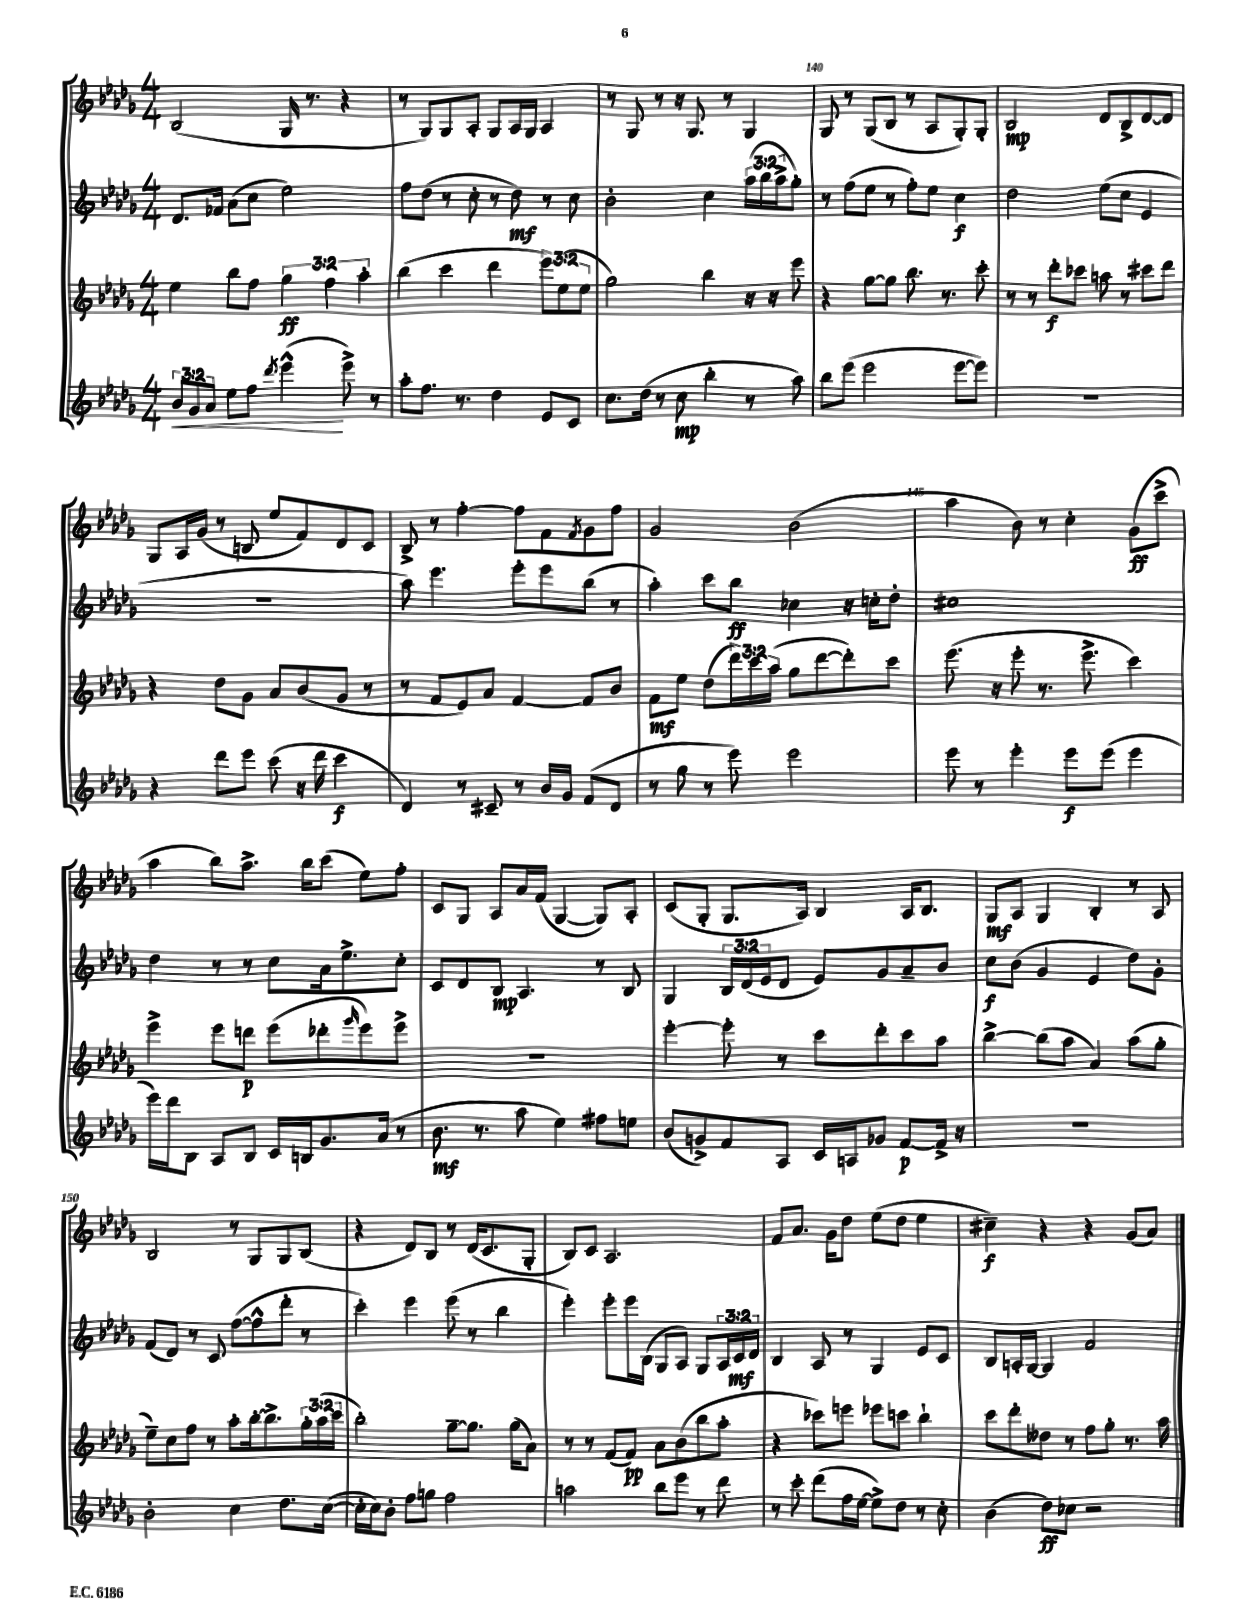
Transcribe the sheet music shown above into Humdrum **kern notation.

**kern	**dynam	**kern	**dynam	**kern	**dynam	**kern	**dynam
*part4	*part4	*part3	*part3	*part2	*part2	*part1	*part1
*staff4	*staff4	*staff3	*staff3	*staff2	*staff2	*staff1	*staff1
*clefG2	*	*clefG2	*	*clefG2	*	*clefG2	*
*k[b-e-a-d-g-]	*	*k[b-e-a-d-g-]	*	*k[b-e-a-d-g-]	*	*k[b-e-a-d-g-]	*
*M4/4	*	*M4/4	*	*M4/4	*	*M4/4	*
=137	=137	=137	=137	=137	=137	=137	=137
!	!LO:HP:b	!	!	!	!	!	!
12b-/L	<	4ee-\	.	8.d-/L	.	(2B-/	.
12g-/	.	.	.	.	.	.	.
12a-/J	.	.	.	.	.	.	.
.	.	.	.	16f-X/Jk	.	.	.
8ee-\L	.	8bb-\L	.	(8a-\L	.	.	.
8ff\J	.	8ff\J	.	8cc\J	.	.	.
8qddd-/	.	.	.	.	.	.	.
(4eee-^^\	.	6gg-\	ff	2ee-\)	.	16G-/	.
.	.	.	.	.	.	8.r	.
.	.	6ff\	.	.	.	.	.
8eee-^\)	[	.	.	.	.	4r	.
.	.	6aa-'\	.	.	.	.	.
8r	.	.	.	.	.	.	.
=138	=138	=138	=138	=138	=138	=138	=138
8aa-'\L	.	(4bb-\	.	8ff\L	.	8r	.
8.ff\J	.	.	.	(8dd-\J	.	8G-/L)	.
.	.	4ccc\	.	8r	.	8G-/	.
8.r	.	.	.	.	.	.	.
.	.	.	.	8cc'\	.	8A-'/J	.
4dd-\	.	4ddd-\	.	8r	.	8G-/L	.
.	.	.	.	8dd-\)	mf	16A-/L	.
.	.	.	.	.	.	16G-/JJ	.
8e-/L	.	12eee-\L)	.	8r	.	4A-/	.
.	.	(12ee-\	.	.	.	.	.
8c/J	.	.	.	8cc\	.	.	.
.	.	12ee-\J	.	.	.	.	.
=139	=139	=139	=139	=139	=139	=139	=139
8.cc\L	.	2gg-\)	.	2b-'\	.	8r	.
.	.	.	.	.	.	8G-/	.
(16dd-\Jk	.	.	.	.	.	.	.
8r	.	.	.	.	.	8r	.
8cc\	mp	.	.	.	.	16r	.
.	.	.	.	.	.	8.G-/	.
4bb-'\	.	4bb-\	.	4cc\	.	.	.
.	.	.	.	.	.	8r	.
8r	.	16r	.	(24aa-\LL	.	4G-/	.
.	.	.	.	24bb-\	.	.	.
.	.	16r	.	.	.	.	.
.	.	.	.	24aa-^\J	.	.	.
8aa-\)	.	8eee-\	.	8gg-'\J)	.	.	.
=140	=140	=140	=140	=140	=140	=140	=140
8bb-\L	.	4r	.	8r	.	8G-/	.
(8eee-\J	.	.	.	(8ff\L	.	8r	.
2eee-\	.	[8gg-\L	.	8ee-\J	.	(8G-/L	.
.	.	8gg-\J]	.	8r	.	8B-/J	.
.	.	8.bb-\	.	8ff'\L)	.	8r	.
.	.	.	.	8ee-\J	.	8A-/L	.
.	.	8.r	.	.	.	.	.
[8eee-\L	.	.	.	4cc\	f	8G-'/)	.
8eee-\J])	.	8ccc'\	.	.	.	8G-'/J	.
=141	=141	=141	=141	=141	=141	=141	=141
1r	.	8r	.	2dd-\	.	2B-/	mp
.	.	8r	.	.	.	.	.
.	.	8ddd-'\L	f	.	.	.	.
.	.	8ccc-X\J	.	.	.	.	.
.	.	8aan\	.	(8ee-\L	.	8d-/L	.
.	.	8r	.	8cc\J	.	8B-^/	.
.	.	8ccc#X\L	.	4e-/	.	[8d-/	.
.	.	8ddd-\J	.	.	.	8d-/J]	.
!!LO:LB:g=z
=142	=142	=142	=142	=142	=142	=142	=142
4r	.	4r	.	1r	.	8G-/L	.
.	.	.	.	.	.	16A-/L	.
.	.	.	.	.	.	(16g-/JJ	.
8ddd-\L	.	8dd-\L	.	.	.	8r	.
8eee-\J	.	8g-\J	.	.	.	8Bn/	.
(8ccc\	.	8a-/L	.	.	.	8ee-/L	.
16r	.	(8b-/	.	.	.	8f/)	.
16ddd-\	.	.	.	.	.	.	.
4ccc\	f	8g-/J	.	.	.	8d-/	.
.	.	8r	.	.	.	8c/J	.
=143	=143	=143	=143	=143	=143	=143	=143
4d-/)	.	8r	.	8aa-\)	.	8B-^/	.
.	.	8f/L	.	4.eee-\	.	8r	.
8r	.	8e-/)	.	.	.	[4ff'\	.
8c#X~/	.	8a-/J	.	.	.	.	.
8r	.	[4f/	.	8eee-'\L	.	8ff\L]	.
16b-/LL	.	.	.	8eee-\	.	8f\	.
16g-/JJ	.	.	.	.	.	.	.
.	.	.	.	.	.	8qf/	.
(8f/L	.	8f/L]	.	(8bb-\J	.	8g-\	.
8d-/J	.	8b-/J	.	8r	.	8ff\J	.
=144	=144	=144	=144	=144	=144	=144	=144
8r	.	8f\L	mf	4aa-'\)	.	2g-/	.
8gg-\	.	8ee-\J	.	.	.	.	.
8r	.	(8dd-\L	.	8ccc\L	.	.	.
8eee-\)	.	24ddd-\L)	.	8bb-\J	ff	.	.
.	.	24ccc\	.	.	.	.	.
.	.	(24aa-\JJ	.	.	.	.	.
2eee-\	.	8gg-\L	.	4cc-X\	.	(2b-\	.
.	.	[8ddd-\	.	.	.	.	.
.	.	8ddd-'\])	.	16r	.	.	.
.	.	.	.	16ccn'\KL	.	.	.
.	.	8ccc\J	.	8dd-'\J	.	.	.
=145	=145	=145	=145	=145	=145	=145	=145
8eee-\	.	(8.eee-\	.	1cc#X	.	4aa-\	.
8r	.	.	.	.	.	.	.
.	.	16r	.	.	.	.	.
4eee-'\	.	8eee-'\	.	.	.	8b-\)	.
.	.	8.r	.	.	.	8r	.
8eee-\L	f	.	.	.	.	4cc'\	.
.	.	8.eee-^\	.	.	.	.	.
(8eee-\J	.	.	.	.	.	.	.
4eee-\	.	4ccc\)	.	.	.	(8g-\L	ff
.	.	.	.	.	.	8ccc^\J	.
!!LO:LB:g=z
=146	=146	=146	=146	=146	=146	=146	=146
16eee-\LL)	.	4eee-^\	.	4dd-\	.	4aa-\	.
16ddd-\J	.	.	.	.	.	.	.
8B-\J	.	.	.	.	.	.	.
8A-/L	.	8eee-\L	.	8r	.	8bb-\L)	.
8B-/J	.	8dddn\J	p	8r	.	8.aa-^\J	.
16c/LL	.	(8eee-\L	.	8cc\L	.	.	.
16Bn/J	.	.	.	.	.	16bb-\KL	.
8.g-/	.	8ddd-X'\	.	16a-\k	.	(8ccc\J	.
.	.	.	.	8.ee-^\	.	.	.
.	.	16qqggg-/	.	.	.	.	.
.	.	8eee-\)	.	.	.	8ee-\L)	.
(16a-/Jk	.	.	.	.	.	.	.
8r	.	8eee-^\J	.	8cc'\J	.	8ff'\J	.
=147	=147	=147	=147	=147	=147	=147	=147
8.b-\	mf	1r	.	8c/L	.	8c/L	.
.	.	.	.	8d-/	.	8G-/J	.
8.r	.	.	.	.	.	.	.
.	.	.	.	8B-/J	mp	8A-/L	.
8aa-\	.	.	.	4.A-/	.	16a-/L	.
.	.	.	.	.	.	(16f/JJ	.
4ee-\)	.	.	.	.	.	[4G-/	.
8ff#X\L	.	.	.	8r	.	8G-/L])	.
8een\J	.	.	.	8B-/	.	8A-'/J	.
=148	=148	=148	=148	=148	=148	=148	=148
(8b-/L	.	[4eee-'\	.	4G-/	.	(8c/L	.
8gn^/)	.	.	.	.	.	8G-'/J	.
8f/	.	8eee-'\]	.	24B-/LL	.	8.G-/L	.
.	.	.	.	(24d-/	.	.	.
.	.	.	.	24e-/J	.	.	.
8A-/J	.	8r	.	8d-/J	.	.	.
.	.	.	.	.	.	16A-/Jk)	.
16c/LL	.	8ccc\L	.	8e-/L)	.	4B-/	.
16An/J	.	.	.	.	.	.	.
8g-X/J	.	8ddd-'\	.	8g-/	.	.	.
[8f/L	p	8ccc\	.	8a-~/	.	16A-/KL	.
.	.	.	.	.	.	8.B-/J	.
16f^/Jk]	.	8aa-\J	.	8b-/J	.	.	.
16r	.	.	.	.	.	.	.
=149	=149	=149	=149	=149	=149	=149	=149
1r	.	[4bb-^\	.	8cc\L	f	8G-/L	mf
.	.	.	.	(8b-\J	.	8A-/J	.
.	.	(8bb-\L]	.	4g-/	.	4G-/	.
.	.	8aa-\J	.	.	.	.	.
.	.	4a-/)	.	4e-/	.	4B-'/	.
.	.	(8aa-\L	.	8dd-\L)	.	8r	.
.	.	8gg-'\J	.	8g-'\J	.	8A-/	.
!!LO:LB:g=z
=150	=150	=150	=150	=150	=150	=150	=150
2b-'\	.	8ee-~\L)	.	(8f/L	.	2B-/	.
.	.	8cc\	.	8d-/J)	.	.	.
.	.	8ff\J	.	8r	.	.	.
.	.	8r	.	8c/	.	.	.
4cc\	.	8aa-'\L	.	([8ff\L	.	8r	.
.	.	[16bb-'\k	.	8ff^^\]	.	8G-/L	.
.	.	8.bb-^\]	.	.	.	.	.
8.dd-\L	.	.	.	8ddd-'\J	.	8G-/	.
.	.	24gg-'\L	.	8r	.	(8B-/J	.
.	.	(24aa-\	.	.	.	.	.
([16cc\Jk	.	.	.	.	.	.	.
.	.	24ccc\JJ	.	.	.	.	.
=151	=151	=151	=151	=151	=151	=151	=151
16cc'\LL]	.	2bb-'\)	.	4ccc'\)	.	4r	.
16cc\J)	.	.	.	.	.	.	.
8b-'\J	.	.	.	.	.	.	.
8ff\L	.	.	.	4eee-\	.	8d-/L)	.
8ggn\J	.	.	.	.	.	8B-/J	.
2ff\	.	[8gg-~\L	.	(8eee-\	.	8r	.
.	.	8.gg-\J]	.	8r	.	(16d-/KL	.
.	.	.	.	.	.	8.c/	.
.	.	.	.	4bb-\	.	.	.
.	.	(16gg-\KL	.	.	.	.	.
.	.	8a-\J)	.	.	.	8G-'/J	.
=152	=152	=152	=152	=152	=152	=152	=152
2aan\	.	8r	.	4eee-'\)	.	8B-/L)	.
.	.	8r	.	.	.	8c/J	.
.	.	(8f/L	.	8eee-'\L	.	2.A-/	.
.	.	8f/J)	pp	16eee-\L	.	.	.
.	.	.	.	(16B-\JJ	.	.	.
8bb-\L	.	8a-\L	.	8G-/L	.	.	.
8eee-\J	.	(8b-\	.	8A-/J)	.	.	.
8r	.	8bb-\	.	8G-/L	.	.	.
8ddd-\	.	8aa-'\J	.	24A-/L	.	.	.
.	.	.	.	24c/	mf	.	.
.	.	.	.	24d-/JJ	.	.	.
=153	=153	=153	=153	=153	=153	=153	=153
8r	.	4r	.	4B-/	.	8f/L	.
8ccc'\	.	.	.	.	.	8.a-/J	.
(8ddd-\L	.	8ccc-X\L)	.	8A-/	.	.	.
.	.	.	.	.	.	16g-\KL	.
16ff\L	.	8eeen\J	.	8r	.	8dd-\J	.
[16ee-\JJ	.	.	.	.	.	.	.
8ee-^\L])	.	8eee-X\L	.	4G-/	.	(8ee-\L	.
8dd-\J	.	8cccn\J	.	.	.	8dd-\J	.
8r	.	4bb-`\	.	8e-/L	.	4ee-\	.
8cc'\	.	.	.	8c/J	.	.	.
=154	=154	=154	=154	=154	=154	=154	=154
(4b-\	.	8ccc\L	.	8B-/L	.	4cc#X~\)	f
.	.	8ddd-'\	.	16An'/L	.	.	.
.	.	.	.	[16G-/JJ	.	.	.
8dd-\L)	ff	8dd--X\J	.	4G-/]	.	4r	.
8cc-X\J	.	8r	.	.	.	.	.
2r	.	8ff\L	.	2f/	.	4r	.
.	.	8gg-'\J	.	.	.	.	.
.	.	8.r	.	.	.	(8g-/L	.
.	.	.	.	.	.	8a-/J)	.
.	.	16aa-\	.	.	.	.	.
==	==	==	==	==	==	==	==
*-	*-	*-	*-	*-	*-	*-	*-
